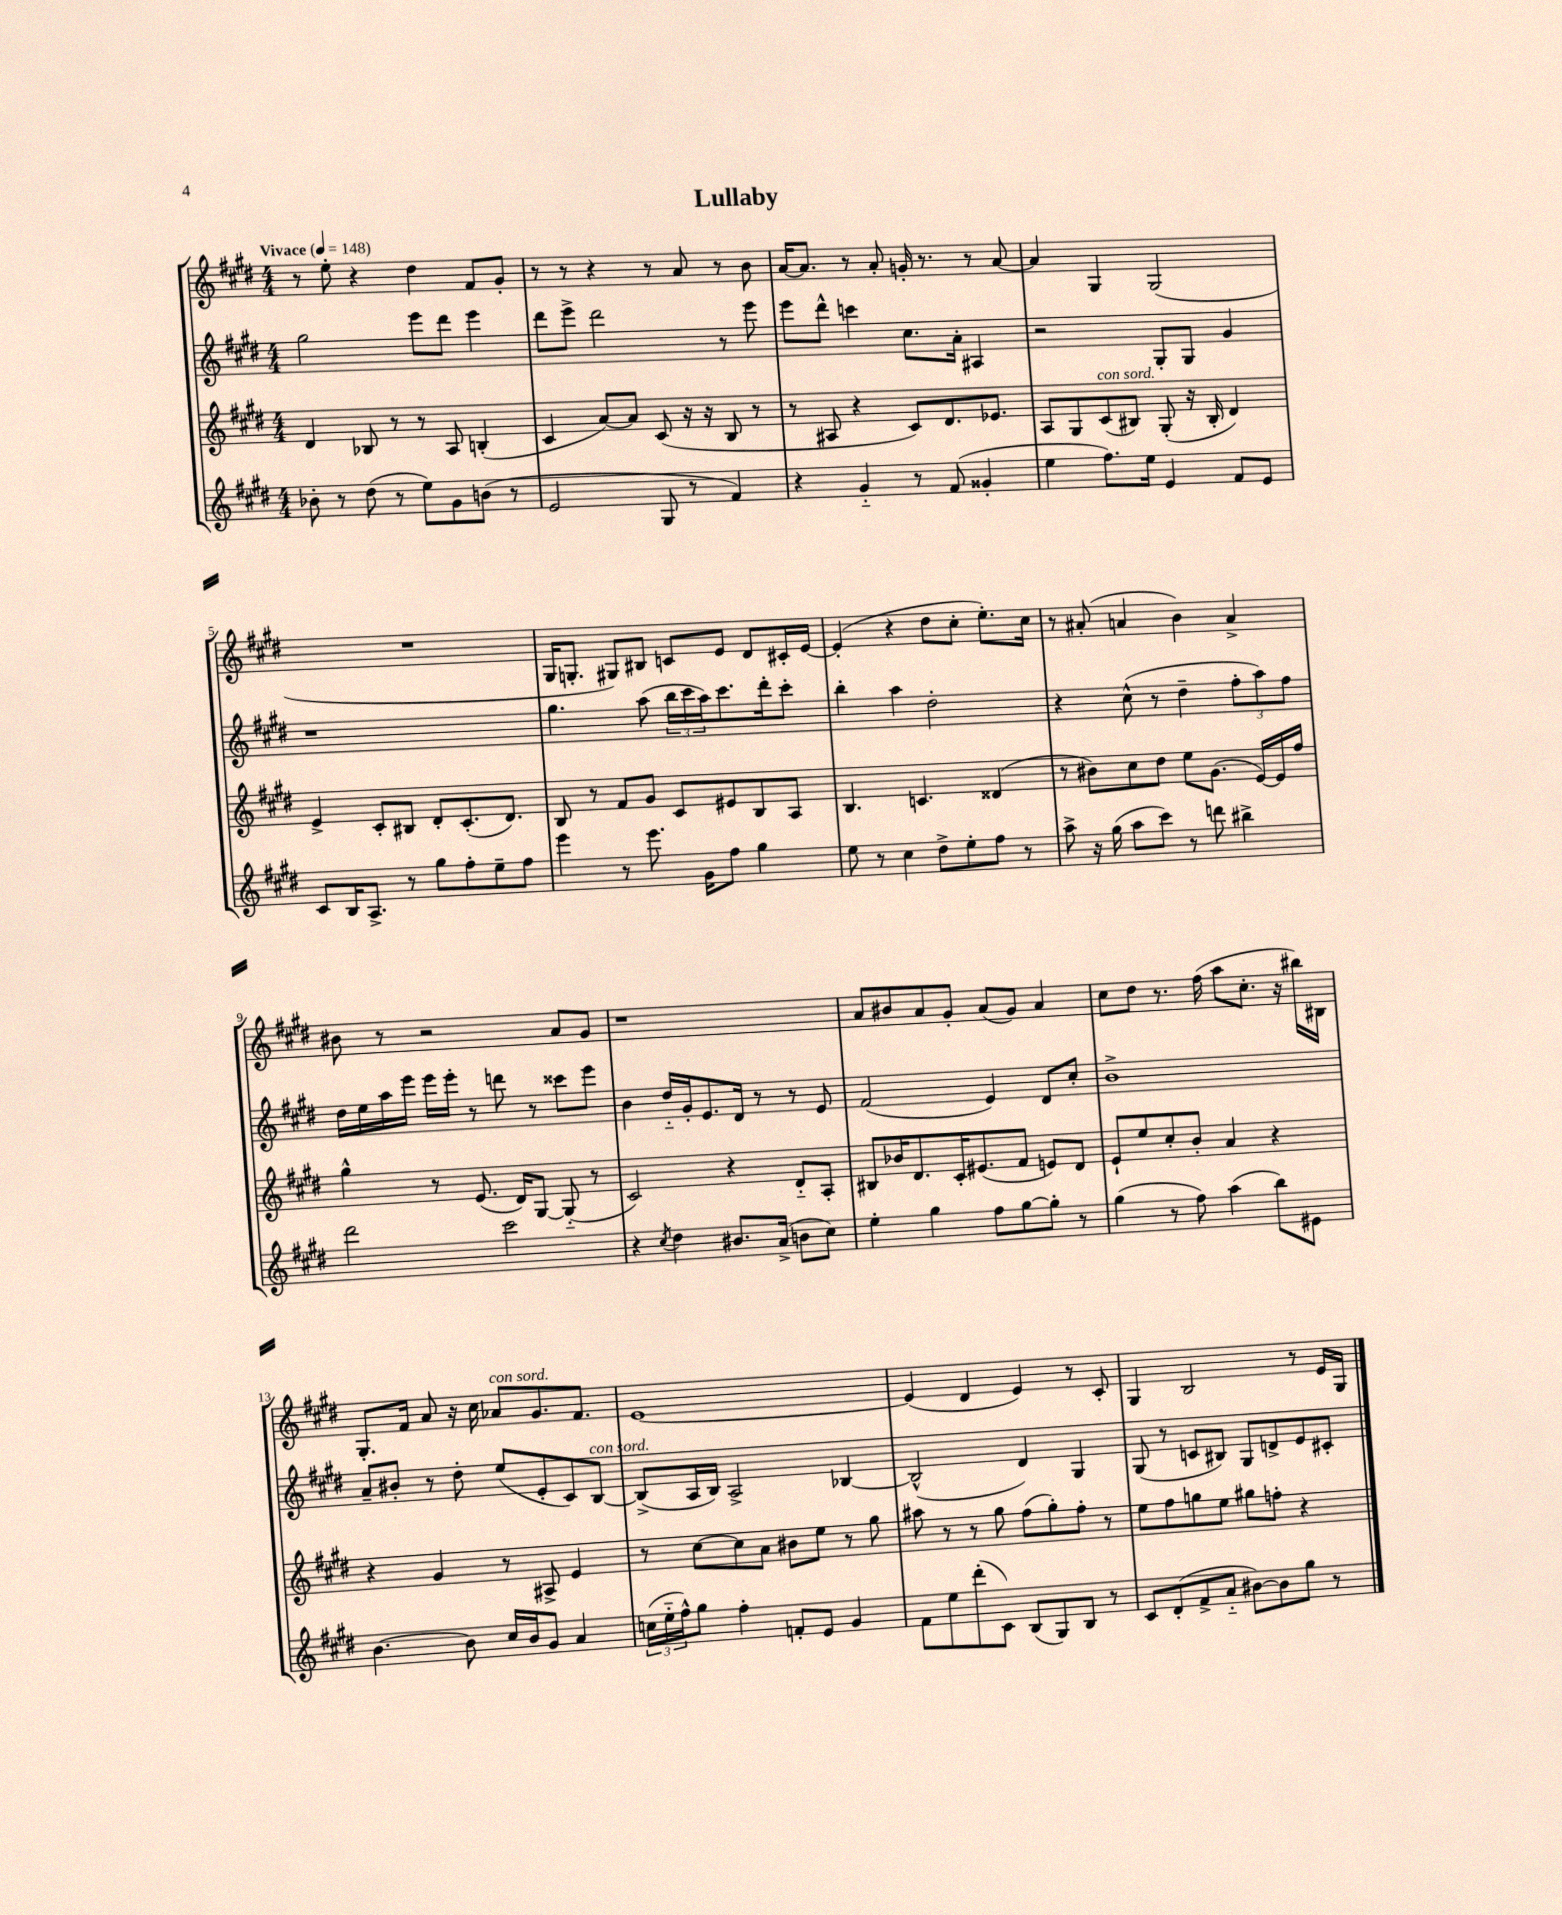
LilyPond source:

\header { title = "Lullaby" }
<<
\new StaffGroup <<
\new Staff = "s0" {
    \clef treble \key e \major \numericTimeSignature \time 4/4 \tempo "Vivace" 4 = 148
    r8 e''8-. r4 dis''4 fis'8 gis'8-. |
    r8 r8 r4 r8 a'8 r8 b'8 |
    a'16~ a'8. r8 a'8-. g'16-. r8. r8 a'8~ |
    a'4 gis4 gis2( |
    R1 |
    gis16 g8.-. gis8) bis8 c'8 e'8 dis'8 cis'16-. e'16~ |
    e'4-.( r4 dis''8 cis''8-. e''8.-.) cis''16 |
    r8 ais'8-.( a'4 b'4) a'4-> |
    bis'8 r8 r2 a'8 gis'8 |
    r1 |
    a'8 bis'8 a'8 gis'8-. a'8( gis'8) a'4 |
    cis''8 dis''8 r8. fis''16( a''8 cis''8.-. r16 bis''16) bis16 |
    gis8.-. fis'16 a'8 r16 cis''16 aes'8^\markup { \italic "con sord." } gis'8. fis'8. |
    e'1~ |
    e'4( dis'4 e'4) r8 cis'8-. |
    gis4 b2 r8 e'16 gis16 \bar "|." |
}
\new Staff = "s1" {
    \clef treble \key e \major \numericTimeSignature \time 4/4
    gis''2 e'''8 dis'''8 e'''4 |
    dis'''8 e'''8-> dis'''2 r8 e'''8 |
    e'''8 dis'''8-^ c'''4 cis''8. a'16-. ais4 |
    r2 gis8-. gis8 gis'4 |
    r1 |
    gis''4. a''8( \tuplet 3/2 { b''16 cis'''16 a''16) } cis'''8. dis'''16-. cis'''8-. |
    b''4-. a''4 dis''2-. |
    r4 cis''8-^( r8 dis''4-- \tuplet 3/2 { fis''8-. a''8) fis''8 } |
    dis''16 e''16 a''16 e'''16 e'''16 e'''16-. r8 d'''8 r8 cisis'''8 e'''8 |
    b'4 dis''16-_ gis'16-. e'8. dis'16 r8 r8 e'8 |
    fis'2( e'4) dis'8 cis''8-. |
    b'1-> |
    a'8-- bis'8-. r8 dis''8-. e''8( e'8-. cis'8) b8~^\markup { \italic "con sord." } |
    b8->( a16 b16) a2-> bes4~ |
    bes2-^( dis'4) gis4 |
    gis8( r8 c'8 bis8) gis8 d'8-> e'8 cis'8-. \bar "|." |
}
\new Staff = "s2" {
    \clef treble \key e \major \numericTimeSignature \time 4/4
    dis'4 bes8 r8 r8 a8 b4-.( |
    cis'4 a'8~) a'8 cis'8( r16 r16 b8 r8 |
    r8 ais8 r4 cis'8) dis'8. ees'8. |
    a8 gis8 cis'8^\markup { \italic "con sord." }( bis8) gis8-.( r16 bis16-. dis'4) |
    e'4-> cis'8-. bis8 dis'8-. cis'8.-.( dis'8.) |
    b8 r8 fis'8 gis'8 cis'8 eis'8 b8 a8 |
    b4. c'4. disis'4( |
    r8 bis'8) cis''8 dis''8 e''8 gis'8.( e'16~) e'16 fis''16 |
    gis''4-^ r8 e'8.( dis'16) gis8~ gis8-_( r8 |
    cis'2) r4 dis'8-_ a8-. |
    bis8 bes'16 dis'8. cis'16-. eis'8.( fis'8 e'8) dis'8 |
    e'8-! e''8 cis''8-. b'8-. a'4 r4 |
    r4 gis'4 r8 ais8-> e'4 |
    r8 cis''8~ cis''8 a'8 bis'8 e''8 r8 gis''8 |
    ais''8 r8 r8 gis''8 fis''8( gis''8-.) fis''8-. r8 |
    e''8 fis''8 g''8 e''8 gis''8 f''8-. r4 \bar "|." |
}
\new Staff = "s3" {
    \clef treble \key e \major \numericTimeSignature \time 4/4
    bes'8-. r8 dis''8( r8 e''8) gis'8 b'8( r8 |
    e'2 gis8 r8 fis'4) |
    r4 gis'4-_ r8 fis'8( gisis'4-. |
    e''4 fis''8.) e''16 e'4 fis'8 e'8 |
    cis'8 b16 a8.-> r8 gis''8 fis''8-. e''8-- fis''8 |
    e'''4 r8 e'''8. gis'16 fis''8 gis''4 |
    e''8 r8 cis''4 dis''8-> e''8-. fis''8 r8 |
    a''8-> r16 gis''16( a''8 cis'''8) r8 d'''8 bis''4-> |
    dis'''2 cis'''2 |
    r4 \acciaccatura { cis''8 } dis''4 bis'8. a'16->( b'8 cis''8) |
    e''4-. gis''4 fis''8 gis''8~ gis''8-. r8 |
    gis''4( r8 fis''8) a''4( b''8) eis'8 |
    b'4.~ b'8 cis''16 b'16 gis'8 a'4 |
    \tuplet 3/2 { c''16( e''16-_ fis''16-^) } gis''8 fis''4-. f'8-. e'8 gis'4 |
    fis'8 e''8 dis'''8-.( cis'8) b8( gis8) b8 r8 |
    cis'8 dis'8-.( fis'8-> a'8-_ bis'8~) bis'8 gis''8 r8 \bar "|." |
}
>>
>>
